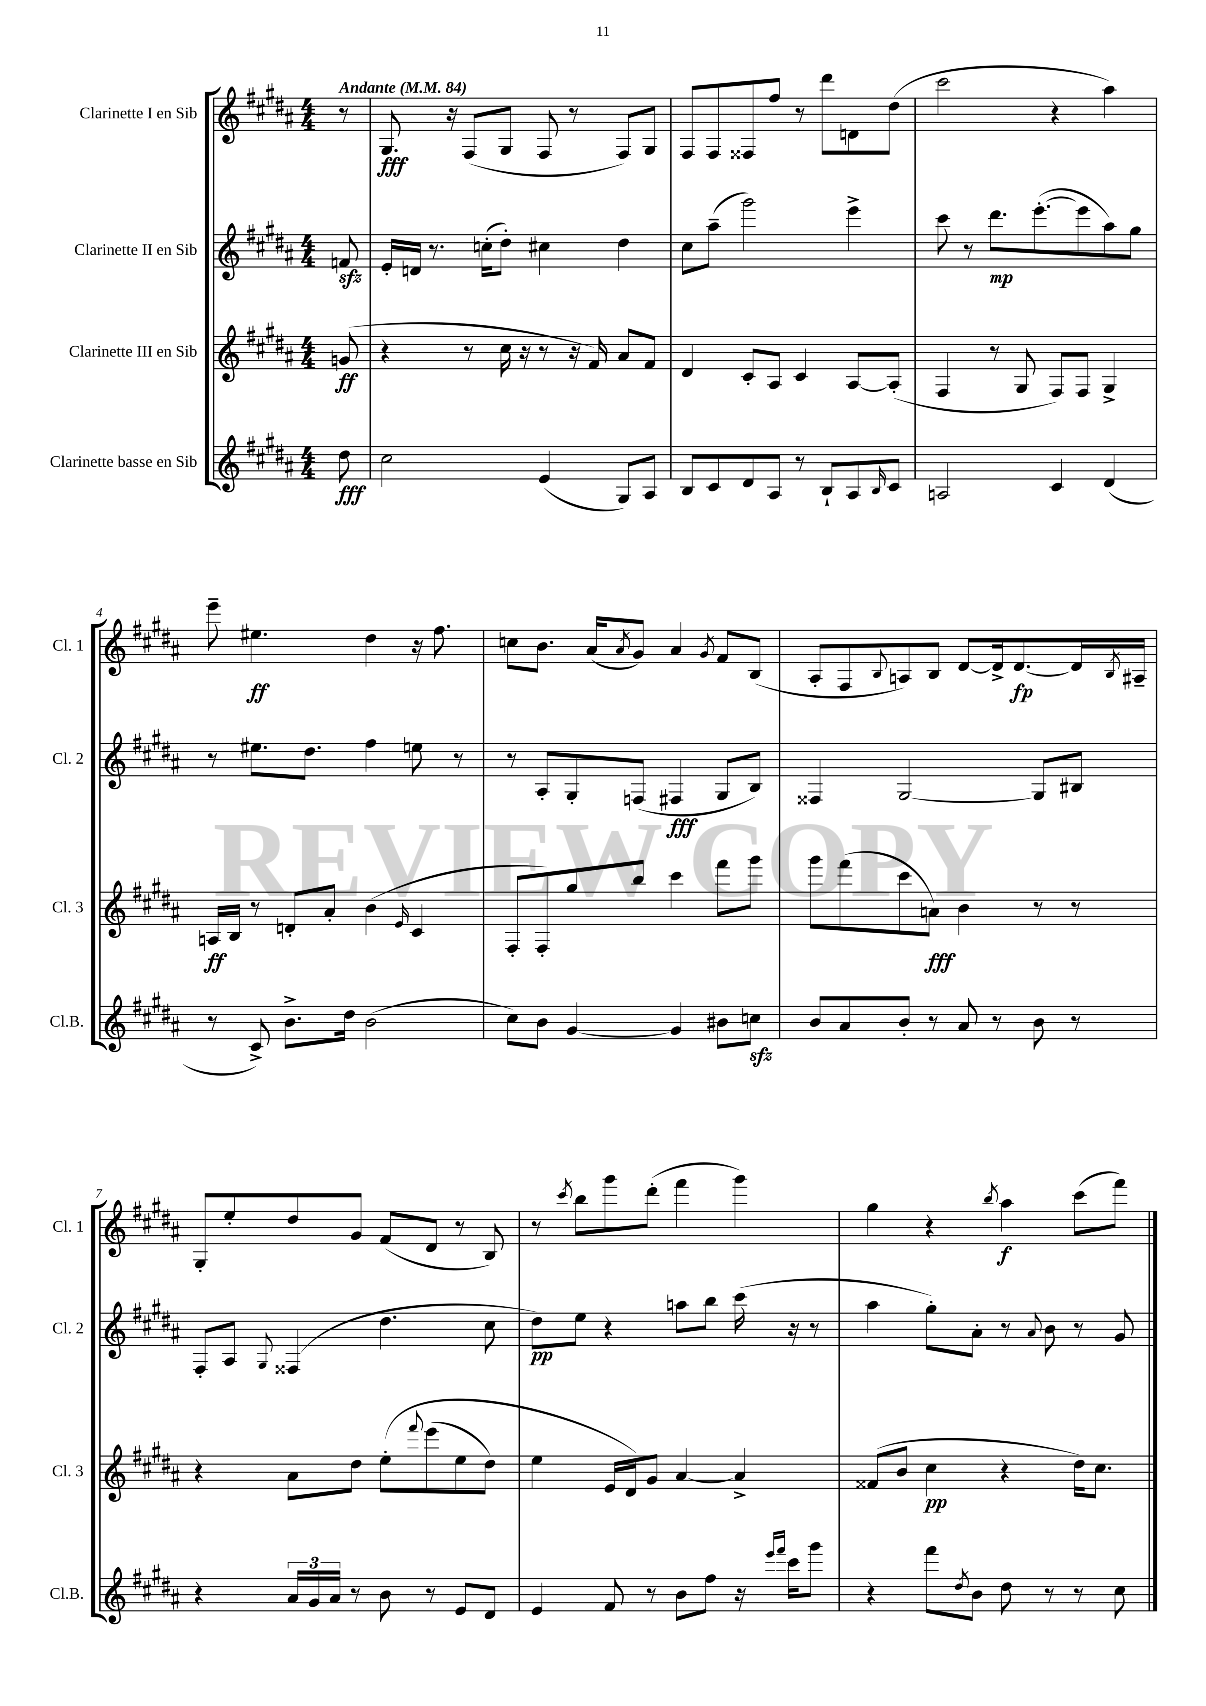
<<
\new StaffGroup <<
\new Staff = "s0" \with { instrumentName = "Clarinette I en Sib" shortInstrumentName = "Cl. 1" } {
    \clef treble \key b \major \numericTimeSignature \time 4/4 \partial 8 \tempo "Andante" 4 = 84
    r8 |
    gis8.\fff r16 fis8( gis8 fis8 r8 fis8) gis8 |
    fis8 fis8 fisis8 fis''8 r8 dis'''8 d'8 dis''8( |
    cis'''2 r4 ais''4) |
    e'''8-- eis''4.\ff dis''4 r16 fis''8. |
    c''8 b'8. ais'16( \acciaccatura { ais'8 } gis'8) ais'4 \acciaccatura { gis'8 } fis'8 b8( |
    ais8-. fis8 \appoggiatura { b8 } a8) b8 dis'8~ dis'16-> dis'8.~\fp dis'16 \acciaccatura { b8 } ais16-- |
    gis8-. e''8-. dis''8 gis'8 fis'8( dis'8 r8 b8) |
    r8 \acciaccatura { cis'''8 } b''8 gis'''8 dis'''8-.( fis'''4 gis'''4) |
    gis''4 r4 \acciaccatura { b''8 } ais''4\f cis'''8( fis'''8) \bar "|." |
}
\new Staff = "s1" \with { instrumentName = "Clarinette II en Sib" shortInstrumentName = "Cl. 2" } {
    \clef treble \key b \major \numericTimeSignature \time 4/4 \partial 8
    f'8\sfz |
    e'16-. d'16 r8. c''16-.( dis''8-.) cis''4 dis''4 |
    cis''8 ais''8--( gis'''2) e'''4-> |
    cis'''8 r8 dis'''8.\mp e'''8.~-.( e'''8 ais''8) gis''8 |
    r8 eis''8. dis''8. fis''4 e''8 r8 |
    r8 ais8-. gis8-. f8( fis4\fff gis8 b8) |
    fisis4 gis2~ gis8 bis8 |
    fis8-. ais8 \appoggiatura { gis8 } fisis4( dis''4. cis''8 |
    dis''8\pp) e''8 r4 a''8 b''8 cis'''16( r16 r8 |
    ais''4 gis''8-.) ais'8-. r8 \appoggiatura { ais'8 } b'8 r8 gis'8 \bar "|." |
}
\new Staff = "s2" \with { instrumentName = "Clarinette III en Sib" shortInstrumentName = "Cl. 3" } {
    \clef treble \key b \major \numericTimeSignature \time 4/4 \partial 8
    g'8\ff( |
    r4 r8 cis''16 r16 r8 r16 fis'16) ais'8 fis'8 |
    dis'4 cis'8-. ais8 cis'4 ais8~ ais8-.( |
    fis4 r8 gis8 fis8) fis8 gis4-> |
    a16\ff b16 r8 d'8-. ais'8-. b'4( \grace { e'16 } cis'4 |
    fis8-. fis8-.) gis''8 b''8 cis'''4 fis'''8 gis'''8 |
    gis'''8 fis'''8( cis'''8 a'8\fff) b'4 r8 r8 |
    r4 ais'8 dis''8 e''8-.\( \appoggiatura { fis'''8 } e'''8( e''8 dis''8) |
    e''4 e'16 dis'16\) gis'8 ais'4~ ais'4-> |
    fisis'8( b'8 cis''4\pp r4 dis''16) cis''8. \bar "|." |
}
\new Staff = "s3" \with { instrumentName = "Clarinette basse en Sib" shortInstrumentName = "Cl.B." } {
    \clef treble \key b \major \numericTimeSignature \time 4/4 \partial 8
    dis''8\fff |
    cis''2 e'4( gis8) ais8 |
    b8 cis'8 dis'8 ais8 r8 b8-! ais8 \grace { b16 } cis'8 |
    a2 cis'4 dis'4( |
    r8 cis'8->) b'8.-> dis''16 b'2( |
    cis''8) b'8 gis'4~ gis'4 bis'8 c''8\sfz |
    b'8 ais'8 b'8-. r8 ais'8 r8 b'8 r8 |
    r4 \tuplet 3/2 { ais'16 gis'16 ais'16 } r8 b'8 r8 e'8 dis'8 |
    e'4 fis'8 r8 b'8 fis''8 r16 \grace { e'''16 fis'''16 } cis'''16 gis'''8 |
    r4 fis'''8 \acciaccatura { dis''8 } b'8 dis''8 r8 r8 cis''8 \bar "|." |
}
>>
>>
